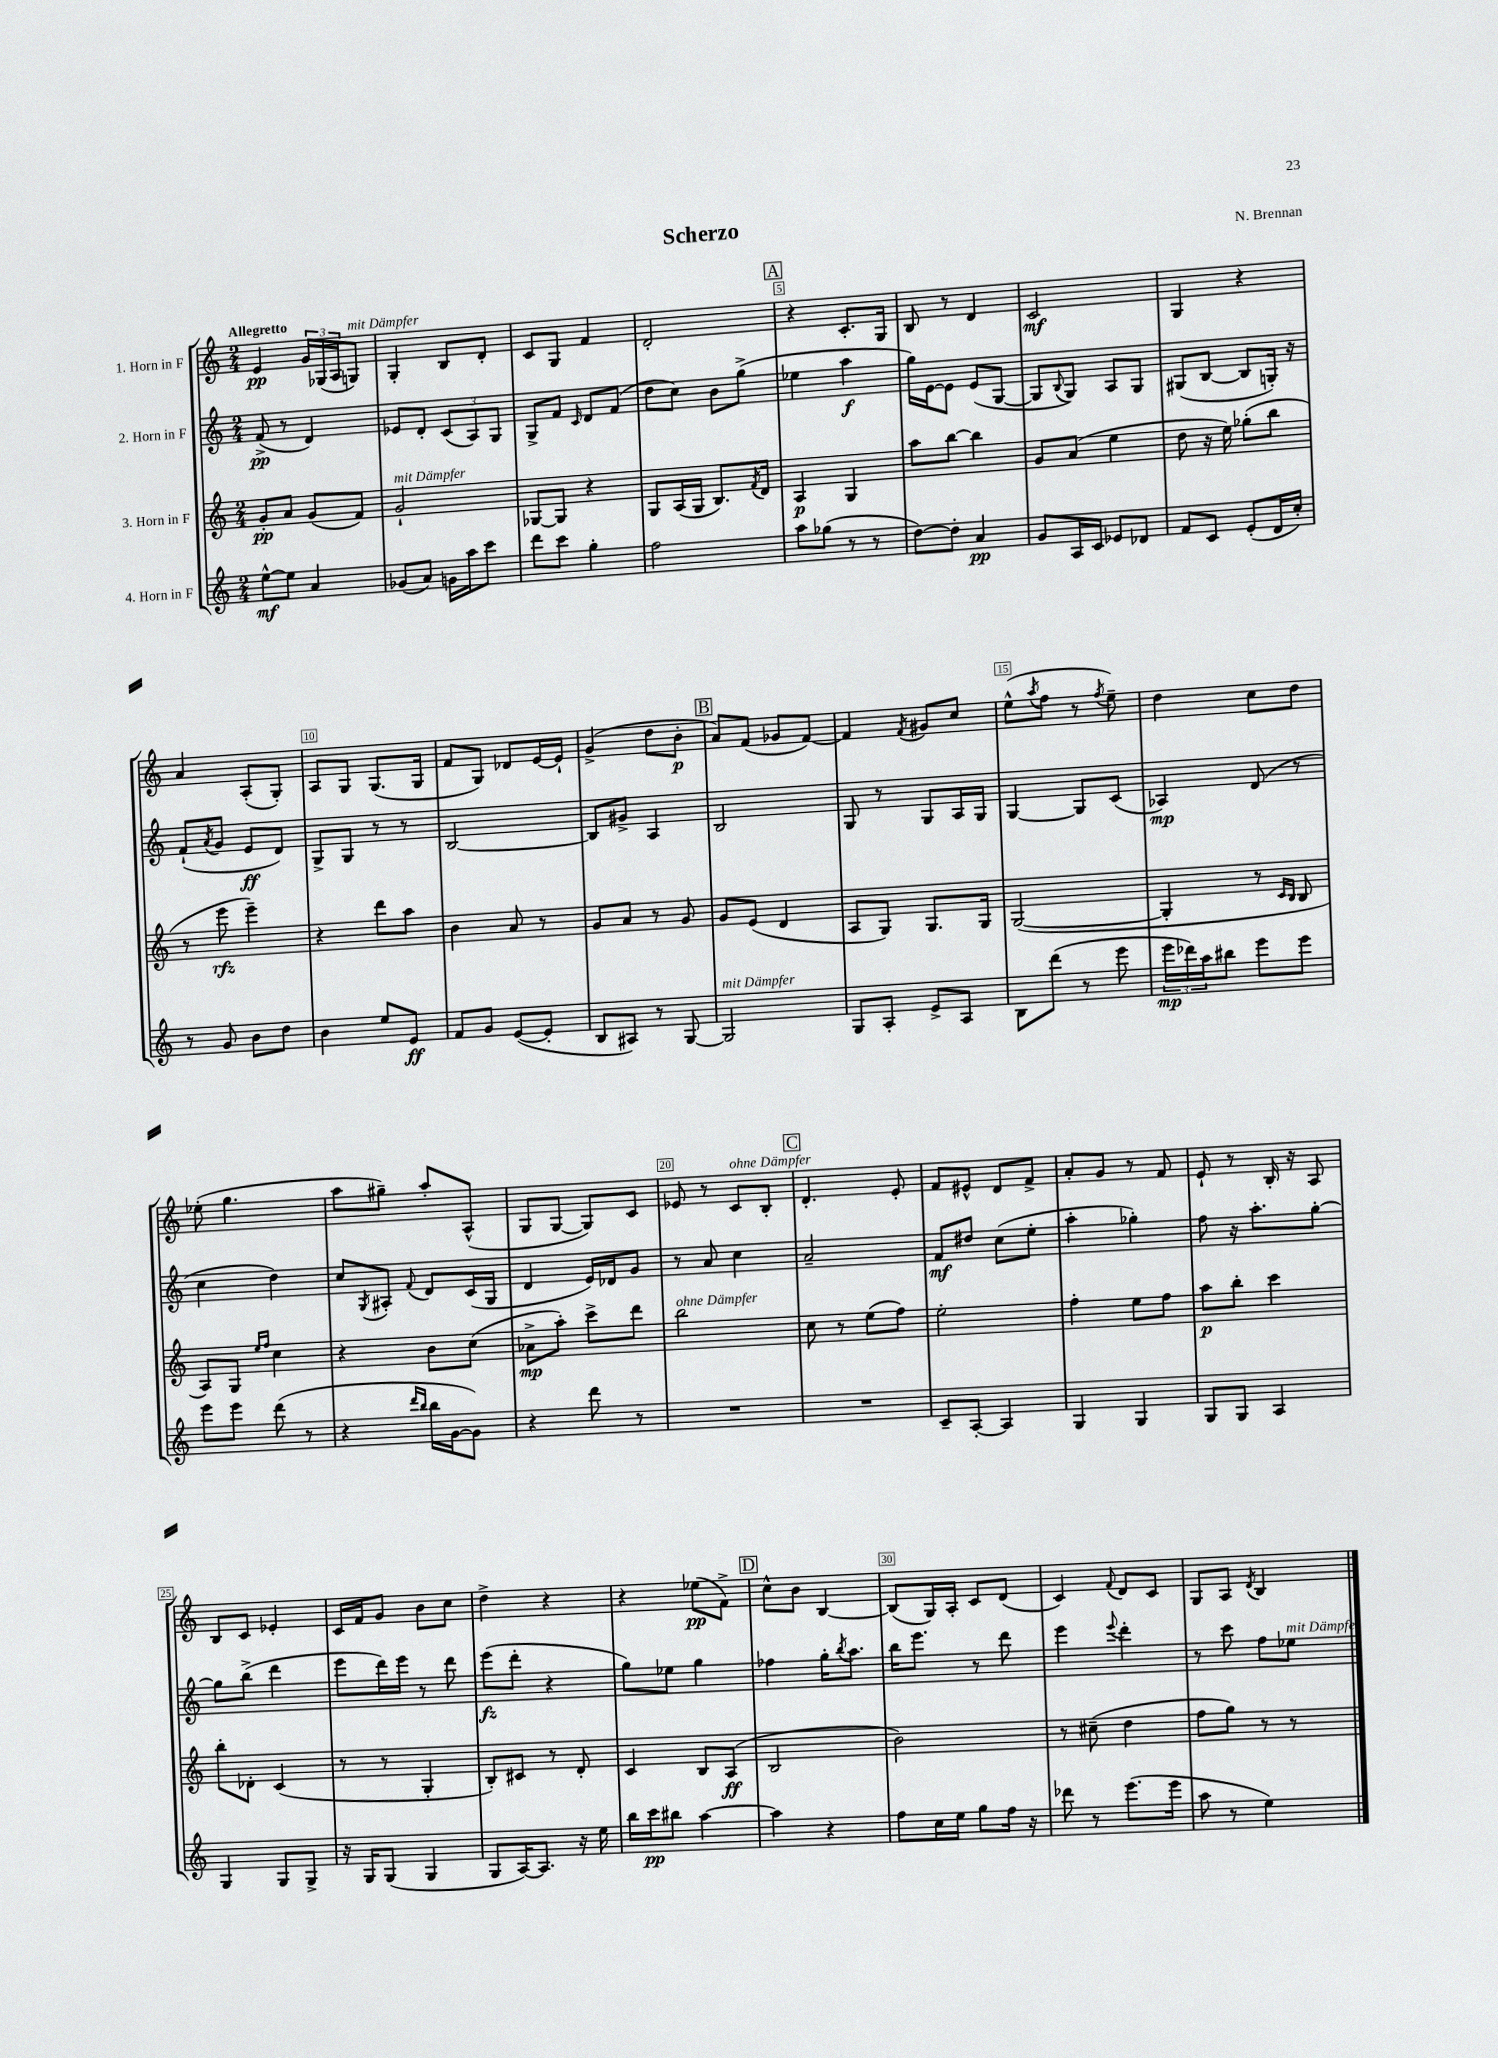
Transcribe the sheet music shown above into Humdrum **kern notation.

**kern	**dynam	**kern	**dynam	**kern	**dynam	**kern	**dynam
*part4	*part4	*part3	*part3	*part2	*part2	*part1	*part1
*staff4	*staff4	*staff3	*staff3	*staff2	*staff2	*staff1	*staff1
*I"4. Horn in F	*	*I"3. Horn in F	*	*I"2. Horn in F	*	*I"1. Horn in F	*
*clefG2	*	*clefG2	*	*clefG2	*	*clefG2	*
*k[]	*	*k[]	*	*k[]	*	*k[]	*
*M2/4	*	*M2/4	*	*M2/4	*	*M2/4	*
=1	=1	=1	=1	=1	=1	=1	=1
!	!	!	!	!	!	!LO:TX:a:B:t=Allegretto	!
[8ee^^\L	mf	8g'/L	pp	(8f^/	pp	4e/	pp
8ee\J]	.	8a/J	.	8r	.	.	.
4a/	.	(8g/L	.	4d/)	.	24g/LL	.
.	.	.	.	.	.	(24G-X/	.
.	.	.	.	.	.	24A/J	.
!	!	!	!	!	!	!LO:TX:a:i:t=mit Dämpfer	!
.	.	8f/J)	.	.	.	8Gn/J)	.
=2	=2	=2	=2	=2	=2	=2	=2
!	!	!LO:TX:a:i:t=mit Dämpfer	!	!	!	!	!
(8g-X/L	.	2g`/	.	8e-X/L	.	4G'/	.
8a/J)	.	.	.	8d'/J	.	.	.
16gn\LL	.	.	.	(12c/L	.	8B/L	.
16aa\J	.	.	.	.	.	.	.
.	.	.	.	12A/)	.	.	.
8ccc\J	.	.	.	.	.	8d'/J	.
.	.	.	.	12G/J	.	.	.
=3	=3	=3	=3	=3	=3	=3	=3
8ddd\L	.	[8G-X/L	.	8G^/L	.	8c/L	.
8ccc\J	.	8G-/J]	.	8f/J	.	8G/J	.
.	.	.	.	16qqc/	.	.	.
4gg'\	.	4r	.	8d/L	.	4f/	.
.	.	.	.	(8f/J	.	.	.
=4	=4	=4	=4	=4	=4	=4	=4
2ff\	.	8G/L	.	8dd\L	.	2d'/	.
.	.	(16A/L	.	8cc\J)	.	.	.
.	.	16G/JJ	.	.	.	.	.
.	.	8.B/L)	.	8b\L	.	.	.
.	.	.	.	(8gg^\J	.	.	.
.	.	8qf/	.	.	.	.	.
.	.	16d/Jk	.	.	.	.	.
!!LO:REH:place=s1:t=A
=5	=5	=5	=5	=5	=5	=5	=5
8aa\L	.	4A/	p	4ee-X\	.	4r	.
(8gg-X\J	.	.	.	.	.	.	.
8r	.	4G/	.	4aa\	f	8.c'/L	.
8r	.	.	.	.	.	.	.
.	.	.	.	.	.	16G/Jk	.
=6	=6	=6	=6	=6	=6	=6	=6
[8dd\L)	.	8aa\L	.	16gg\LL)	.	8B/	.
.	.	.	.	[16e\J	.	.	.
8dd'\J]	.	[8bb\J	.	8e\J]	.	8r	.
4a/	pp	4bb\]	.	(8e/L	.	4d/	.
.	.	.	.	[8G/J	.	.	.
=7	=7	=7	=7	=7	=7	=7	=7
8g/L	.	8g/L	.	8G/L]	.	2c/	mf
.	.	.	.	8qqB/	.	.	.
16A/L	.	(8a/J	.	8G/J)	.	.	.
16c/JJ	.	.	.	.	.	.	.
8e-X/L	.	4ee\	.	8A/L	.	.	.
8d-X/J	.	.	.	8G/J	.	.	.
=8	=8	=8	=8	=8	=8	=8	=8
8f/L	.	8dd\	.	(8G#X/L	.	4G/	.
8c/J	.	16r	.	[8B/J	.	.	.
.	.	16ee\)	.	.	.	.	.
(8e'/L	.	(8gg-X'\L	.	8B/L]	.	4r	.
16d/L	.	8bb\J	.	16Gn'/Jk)	.	.	.
16cc'/JJ)	.	.	.	16r	.	.	.
!!LO:LB:g=z
=9	=9	=9	=9	=9	=9	=9	=9
8r	.	8r	.	(8f`/L	.	4a/	.
.	.	.	.	8qa/	.	.	.
8g/	.	8eee\	rfz	8g/J	.	.	.
8b\L	.	4eee~\)	.	8e/L	ff	(8A'/L	.
8dd\J	.	.	.	8d/J)	.	8G'/J)	.
=10	=10	=10	=10	=10	=10	=10	=10
4b\	.	4r	.	8G^/L	.	8A/L	.
.	.	.	.	8G/J	.	8G/J	.
8ee/L	.	8ddd\L	.	8r	.	(8.G/L	.
8e/J	ff	8aa\J	.	8r	.	.	.
.	.	.	.	.	.	16G/Jk	.
=11	=11	=11	=11	=11	=11	=11	=11
8f/L	.	4b\	.	[2B/	.	8f/L	.
8g/J	.	.	.	.	.	8G/J)	.
([8e/L	.	8a/	.	.	.	8d-X/L	.
8e'/J]	.	8r	.	.	.	[16e/L	.
.	.	.	.	.	.	16e`/JJ]	.
=12	=12	=12	=12	=12	=12	=12	=12
8B/L	.	8g/L	.	8B/L]	.	(4g^/	.
8A#X/J)	.	8a/J	.	8g#X^/J	.	.	.
8r	.	8r	.	4A/	.	8dd\L	.
[8G/	.	8g/	.	.	.	8b'\J	p
!!LO:REH:place=s1:t=B
=13	=13	=13	=13	=13	=13	=13	=13
!LO:TX:a:i:t=mit Dämpfer	!	!	!	!	!	!	!
2G/]	.	8g/L	.	2B/	.	8a/L)	.
.	.	(8e/J	.	.	.	(8f/J	.
.	.	4d/	.	.	.	8g-X/L	.
.	.	.	.	.	.	[8f/J)	.
=14	=14	=14	=14	=14	=14	=14	=14
8G/L	.	8A/L	.	8G/	.	4f/]	.
8A'/J	.	8G/J)	.	8r	.	.	.
.	.	.	.	.	.	8qf/	.
8e^/L	.	8.G/L	.	8G/L	.	8g#X/L	.
8A/J	.	.	.	16A/L	.	8cc/J	.
.	.	16G/Jk	.	16G/JJ	.	.	.
=15	=15	=15	=15	=15	=15	=15	=15
8B\L	.	([2G/	.	[4G/	.	(8ee^^\L	.
.	.	.	.	.	.	8qaa/	.
(8ddd\J	.	.	.	.	.	8ff\J	.
8r	.	.	.	8G/L]	.	8r	.
.	.	.	.	.	.	8qff/	.
8eee\	.	.	.	(8c/J	.	8ee~\)	.
=16	=16	=16	=16	=16	=16	=16	=16
24eee\LL	mp	4G'/]	.	4A-X/)	mp	4dd\	.
24ddd-X\)	.	.	.	.	.	.	.
24aa\J	.	.	.	.	.	.	.
8bb#X\J	.	.	.	.	.	.	.
8eee\L	.	8r	.	(8d/	.	8cc\L	.
.	.	16qqc/LL	.	.	.	.	.
.	.	16qqB/JJ	.	.	.	.	.
8eee\J	.	8B/	.	8r	.	8dd\J	.
!!LO:LB:g=z
=17	=17	=17	=17	=17	=17	=17	=17
8eee\L	.	8A/L)	.	4cc\	.	(8ee-X'\	.
8eee\J	.	8G/J	.	.	.	4.gg\	.
.	.	16qqee/LL	.	.	.	.	.
.	.	16qqff/JJ	.	.	.	.	.
(8ddd\	.	4cc\	.	4dd\)	.	.	.
8r	.	.	.	.	.	.	.
=18	=18	=18	=18	=18	=18	=18	=18
4r	.	4r	.	8cc/L	.	8aa\L	.
.	.	.	.	8qG/	.	.	.
.	.	.	.	8A#X'/J	.	8gg#X~\J)	.
16qqddd/LL	.	.	.	.	.	.	.
16qqbb/JJ	.	.	.	8qqf/	.	.	.
16bb\LL	.	8b\L	.	8d/L	.	8aa'/L	.
[16g\J	.	.	.	.	.	.	.
8g\J])	.	(8cc\J	.	(16c/L	.	(8A^^/J	.
.	.	.	.	16G/JJ	.	.	.
=19	=19	=19	=19	=19	=19	=19	=19
4r	.	8a-X^\L	mp	4d/	.	8G/L	.
.	.	8aa'\J)	.	.	.	[8G/J	.
8ddd\	.	8ccc^\L	.	16e/LL)	.	8G/L])	.
.	.	.	.	16d-X/J	.	.	.
8r	.	8ddd\J	.	8g/J	.	8c/J	.
=20	=20	=20	=20	=20	=20	=20	=20
!	!	!LO:TX:a:i:t=ohne Dämpfer	!	!	!	!	!
2r	.	2bb\	.	8r	.	8e-X/	.
.	.	.	.	8a/	.	8r	.
!	!	!	!	!	!	!LO:TX:a:i:t=ohne Dämpfer	!
.	.	.	.	4cc\	.	8c/L	.
.	.	.	.	.	.	8B'/J	.
!!LO:REH:place=s1:t=C
=21	=21	=21	=21	=21	=21	=21	=21
2r	.	8cc\	.	2a~/	.	4.d'/	.
.	.	8r	.	.	.	.	.
.	.	(8ee\L	.	.	.	.	.
.	.	8ff\J)	.	.	.	8e'/	.
=22	=22	=22	=22	=22	=22	=22	=22
8c~/L	.	2ee'\	.	8f/L	mf	8f/L	.
[8A'/J	.	.	.	8dd#X/J	.	8e#X^^/J	.
4A/]	.	.	.	(8cc\L	.	8d/L	.
.	.	.	.	8ee'\J	.	8f^/J	.
=23	=23	=23	=23	=23	=23	=23	=23
4G/	.	4ff'\	.	4aa'\	.	8a'/L	.
.	.	.	.	.	.	8g/J	.
4G/	.	8ee\L	.	4gg-X'\)	.	8r	.
.	.	8ff\J	.	.	.	8f/	.
=24	=24	=24	=24	=24	=24	=24	=24
8G/L	.	8aa\L	p	8ff\	.	8e`/	.
8G/J	.	8bb'\J	.	16r	.	8r	.
.	.	.	.	8.aa'\L	.	.	.
4A/	.	4ccc\	.	.	.	16B'/	.
.	.	.	.	.	.	16r	.
.	.	.	.	[8gg'\J	.	8A/	.
!!LO:LB:g=z
=25	=25	=25	=25	=25	=25	=25	=25
4G/	.	8bb'\L	.	8gg\L]	.	8B/L	.
.	.	8d-X'\J	.	(8bb^\J	.	8c/J	.
8G/L	.	(4c/	.	4ddd\	.	4e-X'/	.
8G^/J	.	.	.	.	.	.	.
=26	=26	=26	=26	=26	=26	=26	=26
16r	.	8r	.	8eee\L	.	16c/LL	.
16G/KL	.	.	.	.	.	16f/J	.
(8G/J	.	8r	.	16ddd\L)	.	8g/J	.
.	.	.	.	16eee\JJ	.	.	.
4G/	.	4G'/	.	8r	.	8b\L	.
.	.	.	.	8ddd\	.	8cc\J	.
=27	=27	=27	=27	=27	=27	=27	=27
8G/L	.	8B'/L)	.	(8eee\L	fz	4dd^\	.
[16A/K)	.	8c#X/J	.	8ddd'\J	.	.	.
8.A/J]	.	.	.	.	.	.	.
.	.	8r	.	4r	.	4r	.
16r	.	8d'/	.	.	.	.	.
16ee\	.	.	.	.	.	.	.
=28	=28	=28	=28	=28	=28	=28	=28
16bb\LL	.	4c/	.	8gg\L)	.	4r	.
16ccc\J	pp	.	.	.	.	.	.
8bb#X\J	.	.	.	8ee-X\J	.	.	.
[4aa\	.	8B/L	.	4gg\	.	(8ee-X\L	pp
.	.	(8A/J	ff	.	.	8f^\J)	.
!!LO:REH:place=s1:t=D
=29	=29	=29	=29	=29	=29	=29	=29
4aa\]	.	2B/	.	4ff-X\	.	8cc^^\L	.
.	.	.	.	.	.	8b\J	.
4r	.	.	.	16gg'\KL	.	[4B/	.
.	.	.	.	8qbb/	.	.	.
.	.	.	.	8.aa\J	.	.	.
=30	=30	=30	=30	=30	=30	=30	=30
8ff\L	.	2b\)	.	16bb\KL	.	(8B/L]	.
.	.	.	.	8.eee\J	.	.	.
16cc\L	.	.	.	.	.	16G/L)	.
16ee\JJ	.	.	.	.	.	16A'/JJ	.
8gg\L	.	.	.	8r	.	8c/L	.
16ff\Jk	.	.	.	8ddd\	.	(8d/J	.
16r	.	.	.	.	.	.	.
=31	=31	=31	=31	=31	=31	=31	=31
8ddd-X\	.	8r	.	4eee\	.	4c/)	.
8r	.	(8cc#X~\	.	.	.	.	.
.	.	.	.	8qqeee/	.	8qqf/	.
(8.eee\L	.	4dd\	.	4ddd'\	.	8d/L	.
.	.	.	.	.	.	8c/J	.
16eee\Jk	.	.	.	.	.	.	.
=32	=32	=32	=32	=32	=32	=32	=32
8aa\	.	8ff\L	.	8r	.	8G/L	.
8r	.	8gg\J)	.	8ccc\	.	8A/J	.
.	.	.	.	.	.	8qd/	.
4ee\)	.	8r	.	8ff\L	.	4B/	.
!	!	!	!	!LO:TX:a:i:t=mit Dämpfer	!	!	!
.	.	8r	.	8ee-X\J	.	.	.
==	==	==	==	==	==	==	==
*-	*-	*-	*-	*-	*-	*-	*-
